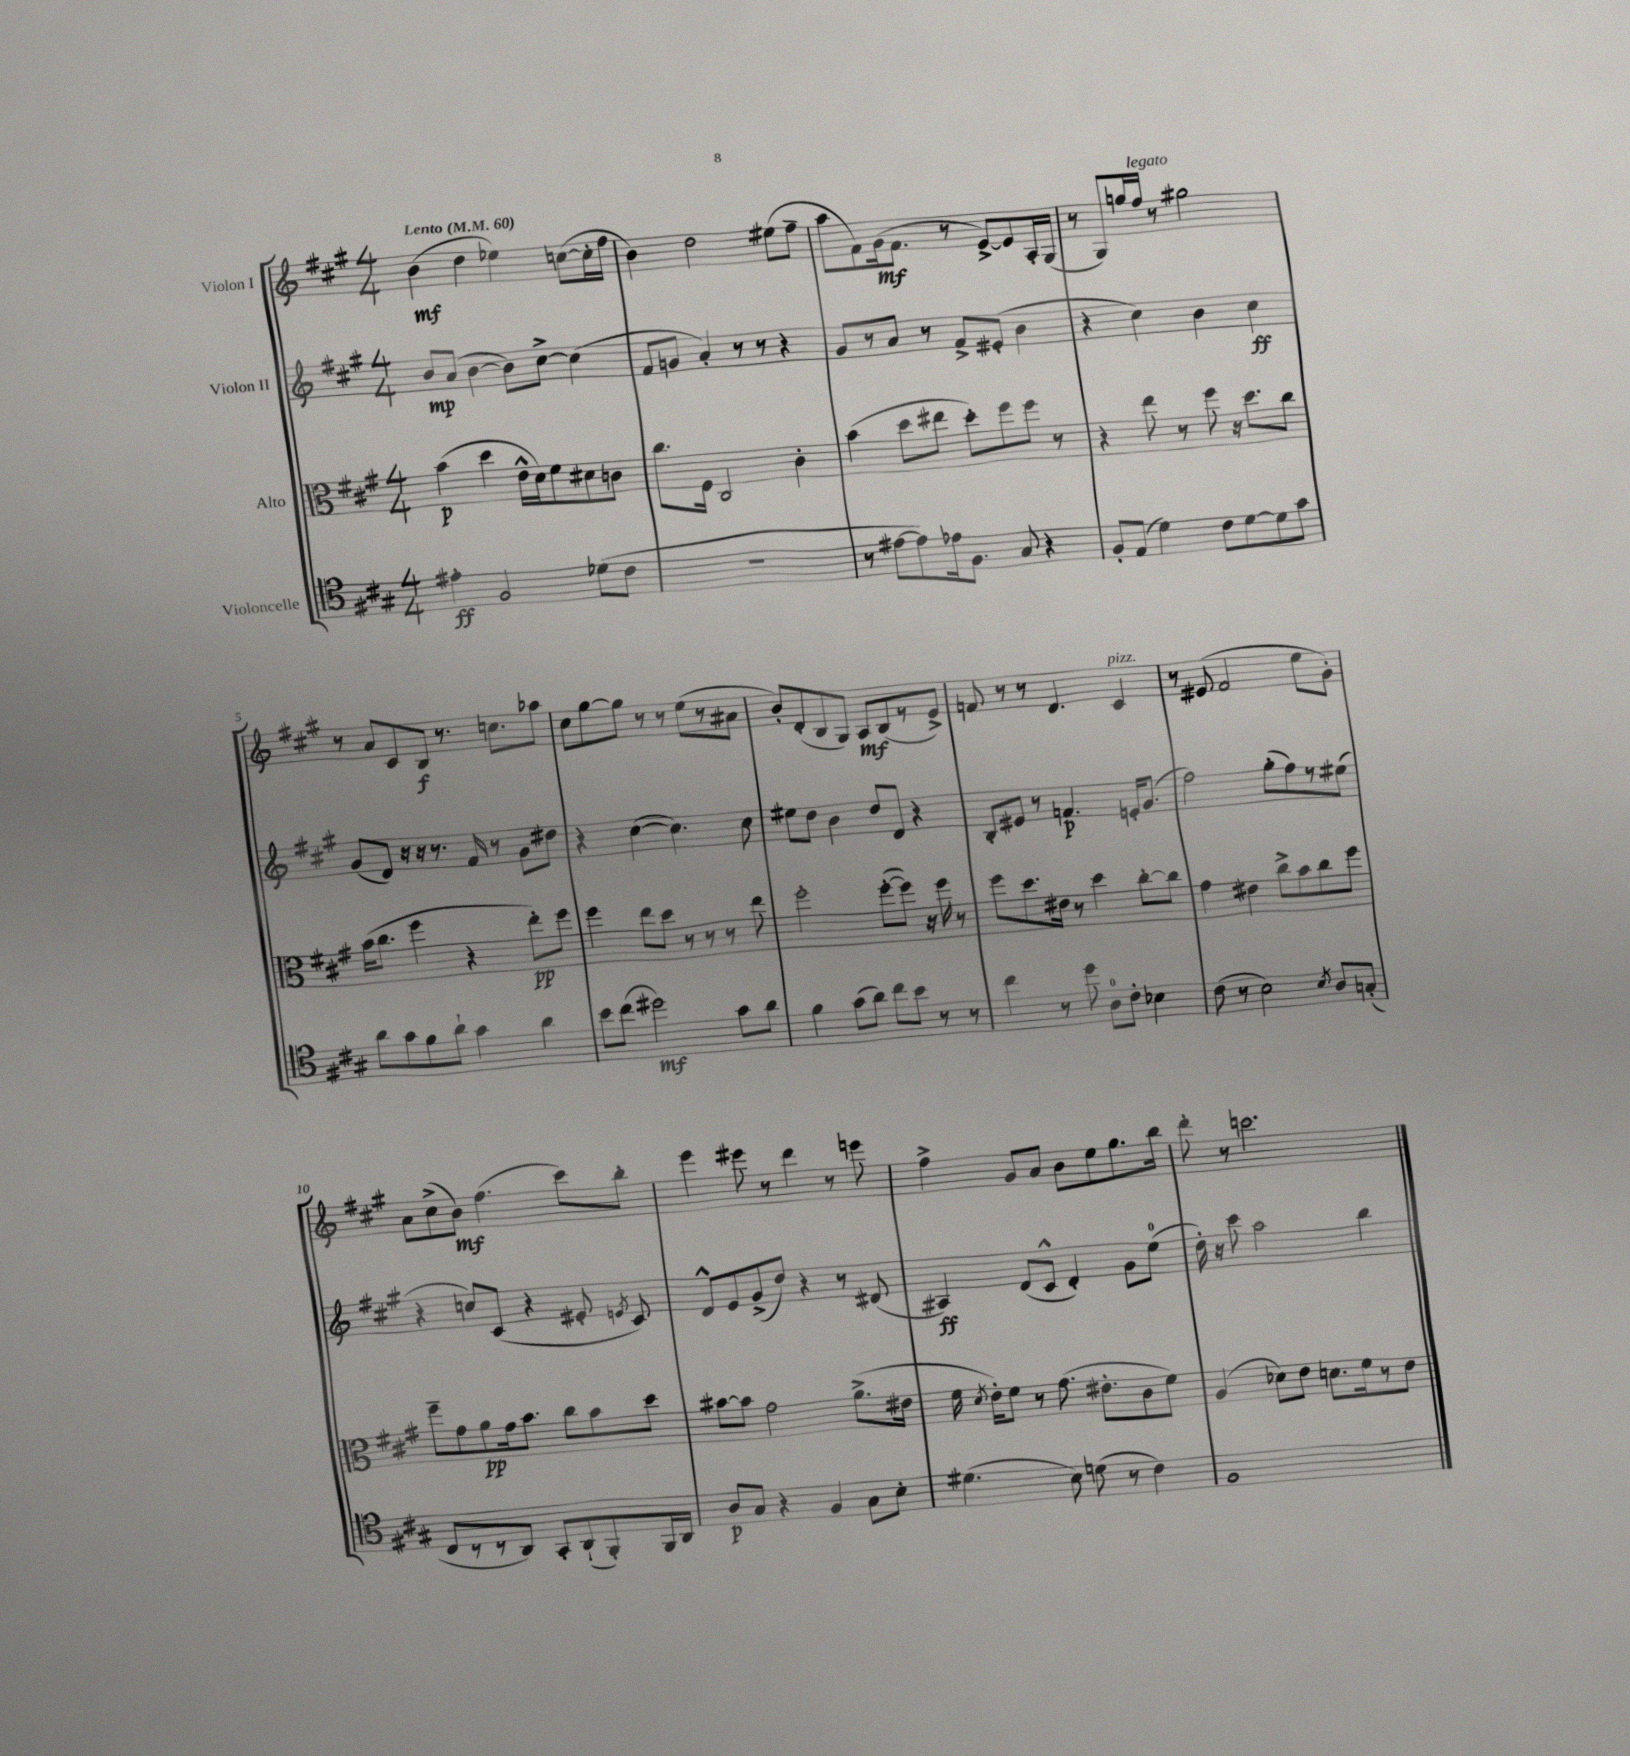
<<
\new StaffGroup <<
\new Staff = "s0" \with { instrumentName = "Violon I" } {
    \clef treble \key a \major \numericTimeSignature \time 4/4 \tempo "Lento" 4 = 60
    \autoBeamOff b'4\mf( d''4 ees''4) c''8[~( c''16-. fis''16] |
    b'4) d''2 eis''8[( fis''8]-- |
    a''8[ fis'8) gis'16\mf( fis'8.] r8 e'8[~->) e'8 a16-. gis16]( |
    r8 gis8[) g''16 fis''16]^\markup { \italic "legato" } r8 gis''2 |
    r8 a'8[ cis'8 b8]\f r8. c''8.[ aes''8] |
    cis''8[ gis''8~ gis''8] r8 r8 e''8[( r8 ais'8] |
    b'8[-.) d'8-.( b8 gis8]) a8[\mf b8( r8 e'8]->) |
    f'8 r8 r8 d'4. cis'4^\markup { \italic "pizz." } |
    r8 eis'8( fis'2 e''8[ gis'8]-.) |
    a'8[ cis''8->( b'8]\mf) fis''4.( cis'''8[) b''8]-. |
    e'''4 eis'''8 r8 d'''4 r8 e'''8 |
    fis''4-> gis'8[ a'8] b'8[ e''8 gis''8. b''16] |
    d'''8-. r8 c'''2. \bar "|." |
}
\new Staff = "s1" \with { instrumentName = "Violon II" } {
    \clef treble \key a \major \numericTimeSignature \time 4/4
    \autoBeamOff b'8[\mp a'8]( b'4~ b'8[) cis''8]~-> cis''4( |
    fis'8[ g'8] a'4-.) r8 r8 r4 |
    gis'8[ r8 a'8] r8 fis'8[-> eis'8]-.( b'4 |
    r4 cis''4) b'4 cis''4\ff |
    gis'8[( d'8]) r16 r16 r8. fis'16 r8 gis'8[ dis''8] |
    r4 cis''4~( cis''4.) cis''8 |
    eis''8[ d''8] b'4 d''8[ d'8] r4 |
    b8[-. eis'8] r8 f'4.\p e'16[-. gis'8.]( |
    fis''2) gis''8[-.( fis''8) r8 eis''8]( |
    r4 c''8[) cis'8]( r4 eis'8-. \acciaccatura { e'8 } cis'8) |
    d'8[-^ e'8 gis'8->( d''8]) r4 r8 dis'8( |
    ais4\ff) d'8[( cis'8]-^ d'4-.) gis'8[ e''8]-0( |
    d''16-.) r16 cis'''8 a''2 b''4 \bar "|." |
}
\new Staff = "s2" \with { instrumentName = "Alto" } {
    \clef alto \key a \major \numericTimeSignature \time 4/4
    \autoBeamOff b'4\p( d''4 e'16[-^ d'16) fis'8 dis'8 c'8] |
    cis''8.[ fis16] cis2 cis'4-. |
    b'4( d''8[ eis''8] d''8[-.) fis''8 fis''8] r8 |
    r4 e''8 r8 fis''8 r16 d''8.[ cis''8] |
    b'16[( cis''8.] fis''4 r4 e''8[-.\pp) fis''8] |
    fis''4 e''8[ d''8] r8 r8 r8 e''8 |
    fis''2-. fis''8[~-.( fis''8]) r16 fis''16 r8 |
    fis''8[ d''8. eis'16] r8 d''4 cis''8[~-. cis''8] |
    gis'4 eis'4 cis''8[-> b'8 cis''8 fis''8] |
    fis''8[-- gis'8 a'8\pp gis'16 b'8.] cis''8[ b'8 d''8] |
    bis'8[~ bis'8] gis'2 a'8.[->( eis'16] |
    fis'16 \acciaccatura { d'8 } e'16[-.) fis'8] r8 gis'8.( eis'8.[-. cis'8 fis'8]) |
    a4( des'8[) e'8] d'8.[ fis'16 r8 e'8] \bar "|." |
}
\new Staff = "s3" \with { instrumentName = "Violoncelle" } {
    \clef tenor \key a \major \numericTimeSignature \time 4/4
    \autoBeamOff eis'4-.\ff fis2 des'8[( cis'8] |
    R1 |
    r8 eis'8[~ eis'8) ees'16 fis8.] gis8 r4 |
    fis8[-. e8]( d'4) cis'8[ d'8~ d'8 gis'8] |
    a'8[ gis'8 fis'8 a'8]-! gis'4 a'4 |
    b'8[ cis''8]( dis''2\mf) gis'8[ a'8] |
    fis'4 gis'8[( a'8]) cis''8[ b'8] r8 r8 |
    cis''4 r8 d''8 a8[-0 cis'8]-. bes4 |
    cis'8( r8 b2) \acciaccatura { b8 } a8[ g8]-.( |
    cis8[ r8 r8 a,8]) gis,8[-. a,8-!( fis,8-.) fis,16 a,16] |
    a8[\p gis8] r4 fis4 gis8[ b8]-. |
    dis'4.( b8) d'8( r8 cis'4) |
    fis1 \bar "|." |
}
>>
>>
